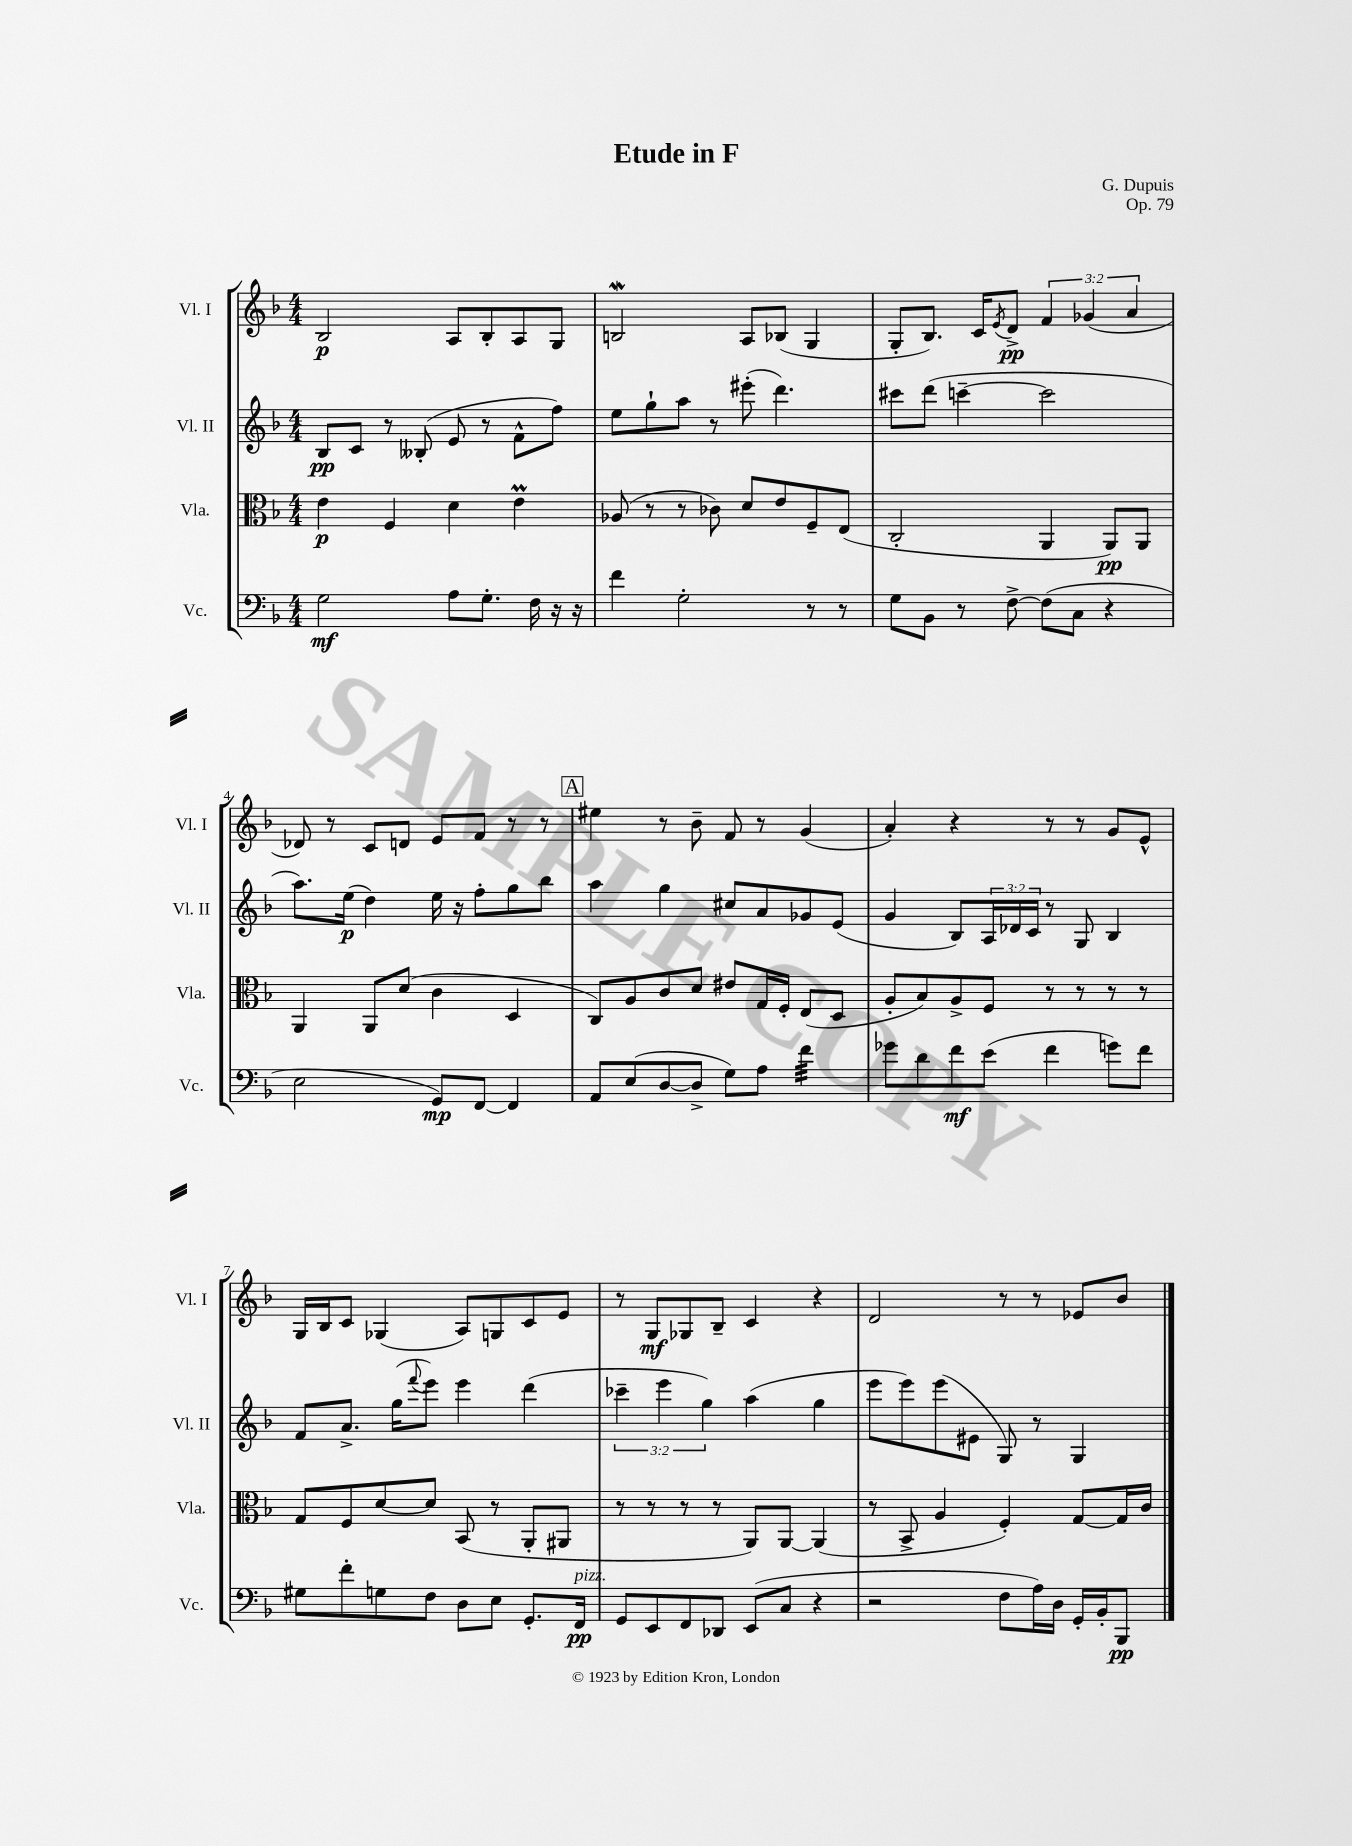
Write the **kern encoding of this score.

**kern	**kern	**kern	**kern
*staff4	*staff3	*staff2	*staff1
*clefF4	*clefC3	*clefG2	*clefG2
*k[b-]	*k[b-]	*k[b-]	*k[b-]
*M4/4	*M4/4	*M4/4	*M4/4
2G	4e	8B-	2B-
.	.	8c	.
.	4F	8r	.
.	.	(8B--'	.
8A	4d	8e	8A
8.G'	.	8r	8B-'
.	4e	8f^^	8A
16F	.	.	.
16r	.	8ff)	8G
16r	.	.	.
=	=	=	=
4f	(8A-	8ee	2B
.	8r	8gg`	.
2G'	8r	8aa	.
.	8c-)	8r	.
.	8d	(8eee#'	8A
.	8e	4.ddd)	(8B-
8r	8F~	.	4G
8r	(8E	.	.
=	=	=	=
8G	2C'	8ccc#	8G'
8BB-	.	(8ddd	8.B-)
8r	.	[4ccc~	.
.	.	.	16c
.	.	.	8qe
[8F^	.	.	8d^
(8F]	4AA	2ccc]	6f
8C	.	.	.
.	.	.	(6g-
4r	8AA)	.	.
.	.	.	6a
.	8AA	.	.
=	=	=	=
2E	4AA	8.aa)	8d-)
.	.	.	8r
.	.	(16ee	.
.	8AA	4dd)	8c
.	(8d	.	8d
8GG)	4c	16ee	8e
.	.	16r	.
[8FF	.	8ff'	8f
4FF]	4D	8gg	8r
.	.	8bb-	8r
=	=	=	=
8AA	8C)	4aa	4ee#
(8E	8A	.	.
[8D	8c	4gg	8r
8D^]	8d	.	8b-~
8G)	8e#	8cc#	8f
8A	16G	8a	8r
.	16F'	.	.
4f	(8E	8g-	(4g
.	8D	(8e	.
=	=	=	=
8g-	8A'	4g	4a')
8d	8B-)	.	.
8f	8A^	8B-)	4r
(8e	8F	24A	.
.	.	24d-	.
.	.	24c	.
4f	8r	8r	8r
.	8r	8G	8r
8g)	8r	4B-	8g
8f	8r	.	8e^^
=	=	=	=
8G#	8G	8f	16G
.	.	.	16B-
8f'	8F	8.a^	8c
8G	[8d	.	(4G-
.	.	(16gg	.
.	.	8qqfff	.
8F	8d]	8eee)	.
8D	(8BB-	4eee	8A)
8E	8r	.	8G
8.GG'	8AA'	(4ddd	8c
.	8AA#	.	8e
16FF	.	.	.
=	=	=	=
8GG	8r	6ccc-~	8r
8EE	8r	.	8G
.	.	6eee	.
8FF	8r	.	8G-
.	.	6gg)	.
8DD-	8r	.	8B-~
(8EE	8AA)	(4aa	4c
8C	[8AA	.	.
4r	(4AA]	4gg	4r
=	=	=	=
2r	8r	8eee	2d
.	8BB-^	8eee)	.
.	4A	(8eee	.
.	.	8e#	.
8F	4F')	8G)	8r
16A)	.	8r	8r
16D	.	.	.
16GG'	[8G	4G	8e-
16BB-'	.	.	.
8BBB-	16G]	.	8b-
.	16c	.	.
==	==	==	==
*-	*-	*-	*-
